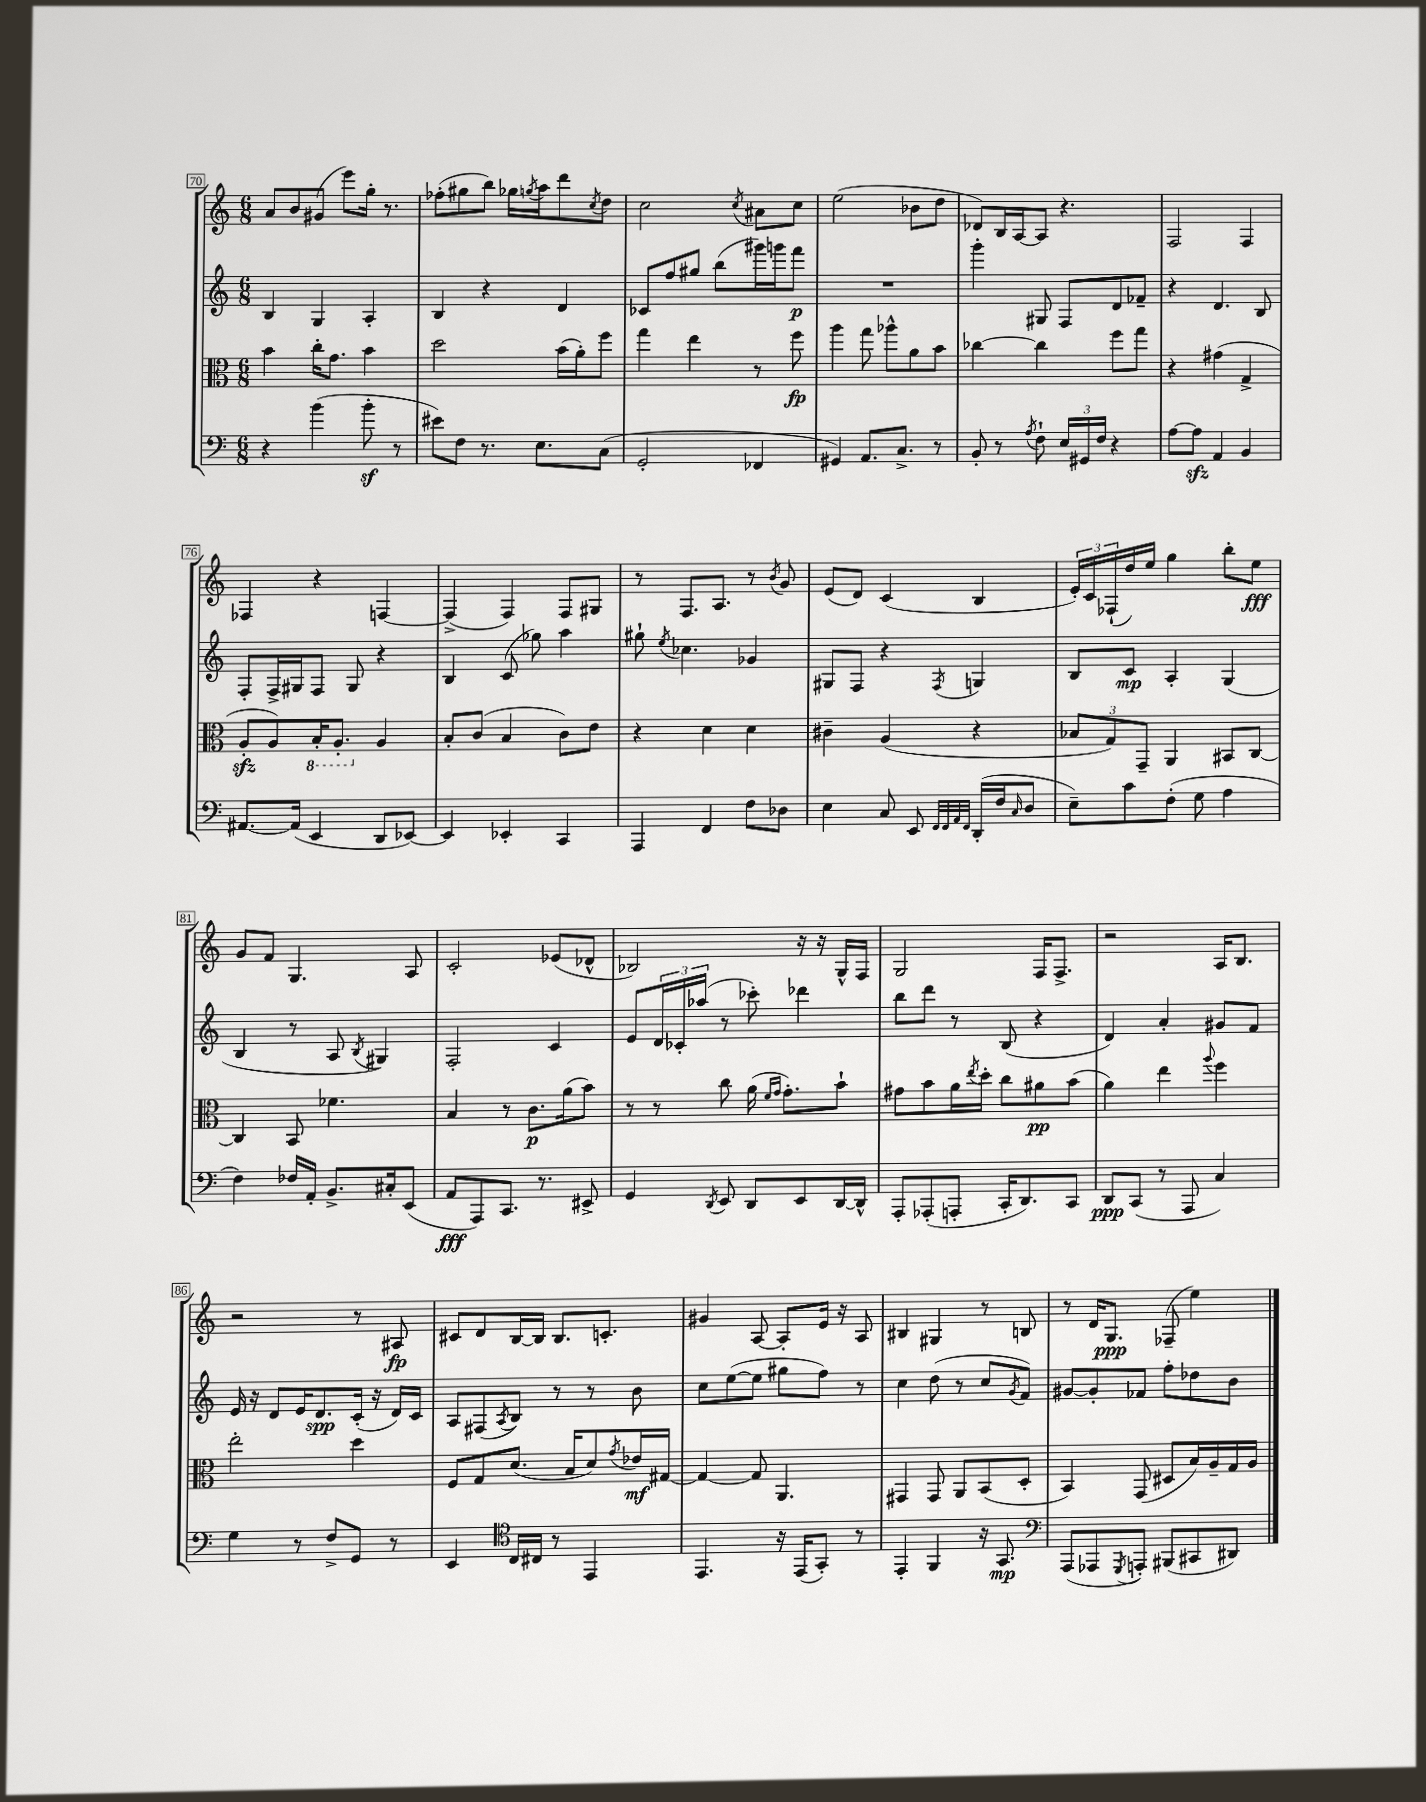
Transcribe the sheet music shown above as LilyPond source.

<<
\new StaffGroup <<
\new Staff = "s0" {
    \clef treble \key c \major \numericTimeSignature \time 6/8
    a'8 b'8 gis'8( e'''8) g''16-. r8. |
    fes''8-.( gis''8 b''8) ges''16 \acciaccatura { g''8 } a''16 d'''8 \acciaccatura { c''8 } d''8 |
    c''2 \acciaccatura { c''8 } ais'8 c''8 |
    e''2( bes'8 d''8 |
    des'8) b16 a16~ a8 r4. |
    f2 f4 |
    fes4 r4 f4~ |
    f4->( f4) f8 gis8 |
    r8 f8. a8. r8 \acciaccatura { b'8 } g'8 |
    e'8( d'8) c'4( b4 |
    \tuplet 3/2 { e'16-.) c'16 fes16-!( } d''16) e''16 g''4 b''8-. e''8\fff |
    g'8 f'8 g4. a8 |
    c'2-. ees'8( des'8-^ |
    bes2) r16 r16 g16-^ f16 |
    g2 f16 f8.-> |
    r2 a16 b8. |
    r2 r8 ais8\fp |
    cis'8 d'8 b16~ b16 b8. c'8.-. |
    gis'4 a8~ a8-. e'16 r16 a8 |
    bis4 gis4 r8 b8 |
    r8 d'16 g8.\ppp fes8--( e''4) \bar "|." |
}
\new Staff = "s1" {
    \clef treble \key c \major \numericTimeSignature \time 6/8
    b4 g4 a4-. |
    b4 r4 d'4 |
    ces'8 f''8 gis''8 b''8( gis'''16) g'''16 f'''8\p |
    R2. |
    g'''4-. gis8 f8 d'8 fes'8-- |
    r4 d'4. b8 |
    f8-. f16-> gis16 f8 gis8 r4 |
    b4 c'8( ges''8) a''4 |
    gis''8-! \acciaccatura { e''8 } ces''4. ges'4 |
    gis8 f8 r4 \acciaccatura { f8 } g4 |
    b8 c'8\mp a4-. g4( |
    b4 r8 a8 \acciaccatura { b8 } gis4) |
    f2-. c'4 |
    e'8 \tuplet 3/2 { d'16 ces'16-. aes''16( } r8 ces'''8-.) des'''4 |
    b''8 d'''8 r8 b8( r4 |
    d'4) a'4-. gis'8 f'8 |
    e'16 r16 d'8 e'16 d'8.\spp c'16-.( r16 d'16) c'16 |
    a8 fis8( \acciaccatura { a8 } b8) r8 r8 b'8 |
    c''8 e''8~( e''8 gis''8 f''8) r8 |
    c''4 d''8( r8 c''8 \acciaccatura { g'8 } f'8) |
    gis'8~ gis'8-. fes'8 f''8-. des''8 b'8 \bar "|." |
}
\new Staff = "s2" {
    \clef alto \key c \major \numericTimeSignature \time 6/8
    b'4 c''16-. g'8. b'4 |
    d''2 b'16( a'16-.) f''8 |
    g''4 e''4 r8 f''8\fp |
    a''4 g''8 aes''8-^ a'8 b'8 |
    ces''4~ ces''4 f''8 g''8 |
    r4 gis'4( g4-> |
    a8-.\sfz a8) \ottava #-1 b,16-. a,8.-. \ottava #0 a4 |
    b8-. c'8( b4 c'8) e'8 |
    r4 d'4 d'4 |
    cis'4-- a4( r4 |
    \tuplet 3/2 { bes8 g8) g,8-- } a,4 bis,8 c8~ |
    c4 b,8 fes'4. |
    b4 r8 c'8.\p a'16( b'8) |
    r8 r8 c''8 a'16( \grace { f'16 g'16 } g'8.-.) b'8-! |
    gis'8 b'8 a'16 \acciaccatura { e''8 } d''16-. c''8 ais'8\pp b'8( |
    a'4) e''4 \appoggiatura { a''8 } f''4 |
    e''2-. d''4 |
    f8 g8 d'8.( b16 d'8) \acciaccatura { g'8 } ees'16\mf gis16~ |
    gis4~ gis8 a,4. |
    gis,4 gis,8 a,8 b,8( d8-. |
    b,4) g,8( dis8 b16) a16-- g16 a16 \bar "|." |
}
\new Staff = "s3" {
    \clef bass \key c \major \numericTimeSignature \time 6/8
    r4 b'4( b'8-.\sf r8 |
    eis'8) f8 r8. e8. c8( |
    g,2-. fes,4 |
    gis,4) a,8. c8.-> r8 |
    b,8-. r8 \acciaccatura { a8 } f8-! \tuplet 3/2 { e16 gis,16 f16 } r4 |
    a8~ a8\sfz a,4 b,4 |
    ais,8.~ ais,16( e,4 d,8 ees,8~) |
    ees,4 ees,4-. c,4 |
    a,,4 f,4 f8 des8 |
    e4 c8 e,8 \grace { f,32 f,32 a,32 f,32 } d,16-.( f16 \grace { c16 } d8 |
    e8--) c'8 f8-.( g8 a4 |
    f4) fes16 a,16-. b,8.-> cis16-. e,8( |
    a,8\fff a,,8) c,8. r8. eis,8-> |
    g,4 \acciaccatura { d,8 } e,8 d,8 e,8 d,16~ d,16-^ |
    a,,8-. aes,,8-.( a,,8-. c,16-. d,8.) c,8 |
    d,8\ppp c,8( r8 a,,8 c4) |
    g4 r8 f8-> g,8 r8 |
    e,4 \clef tenor c16 cis16 r8 e,4 |
    e,4. r16 e,16( g,8-.) r8 |
    e,4-. f,4 r16 g,8.\mp |
    \clef bass a,,8( aes,,8 \acciaccatura { g,,8 } a,,8-.) bis,,8( cis,8 dis,8) \bar "|." |
}
>>
>>
\layout { \context { \Score currentBarNumber = #70 \override BarNumber.stencil = #(make-stencil-boxer 0.1 0.3 ly:text-interface::print) } }
